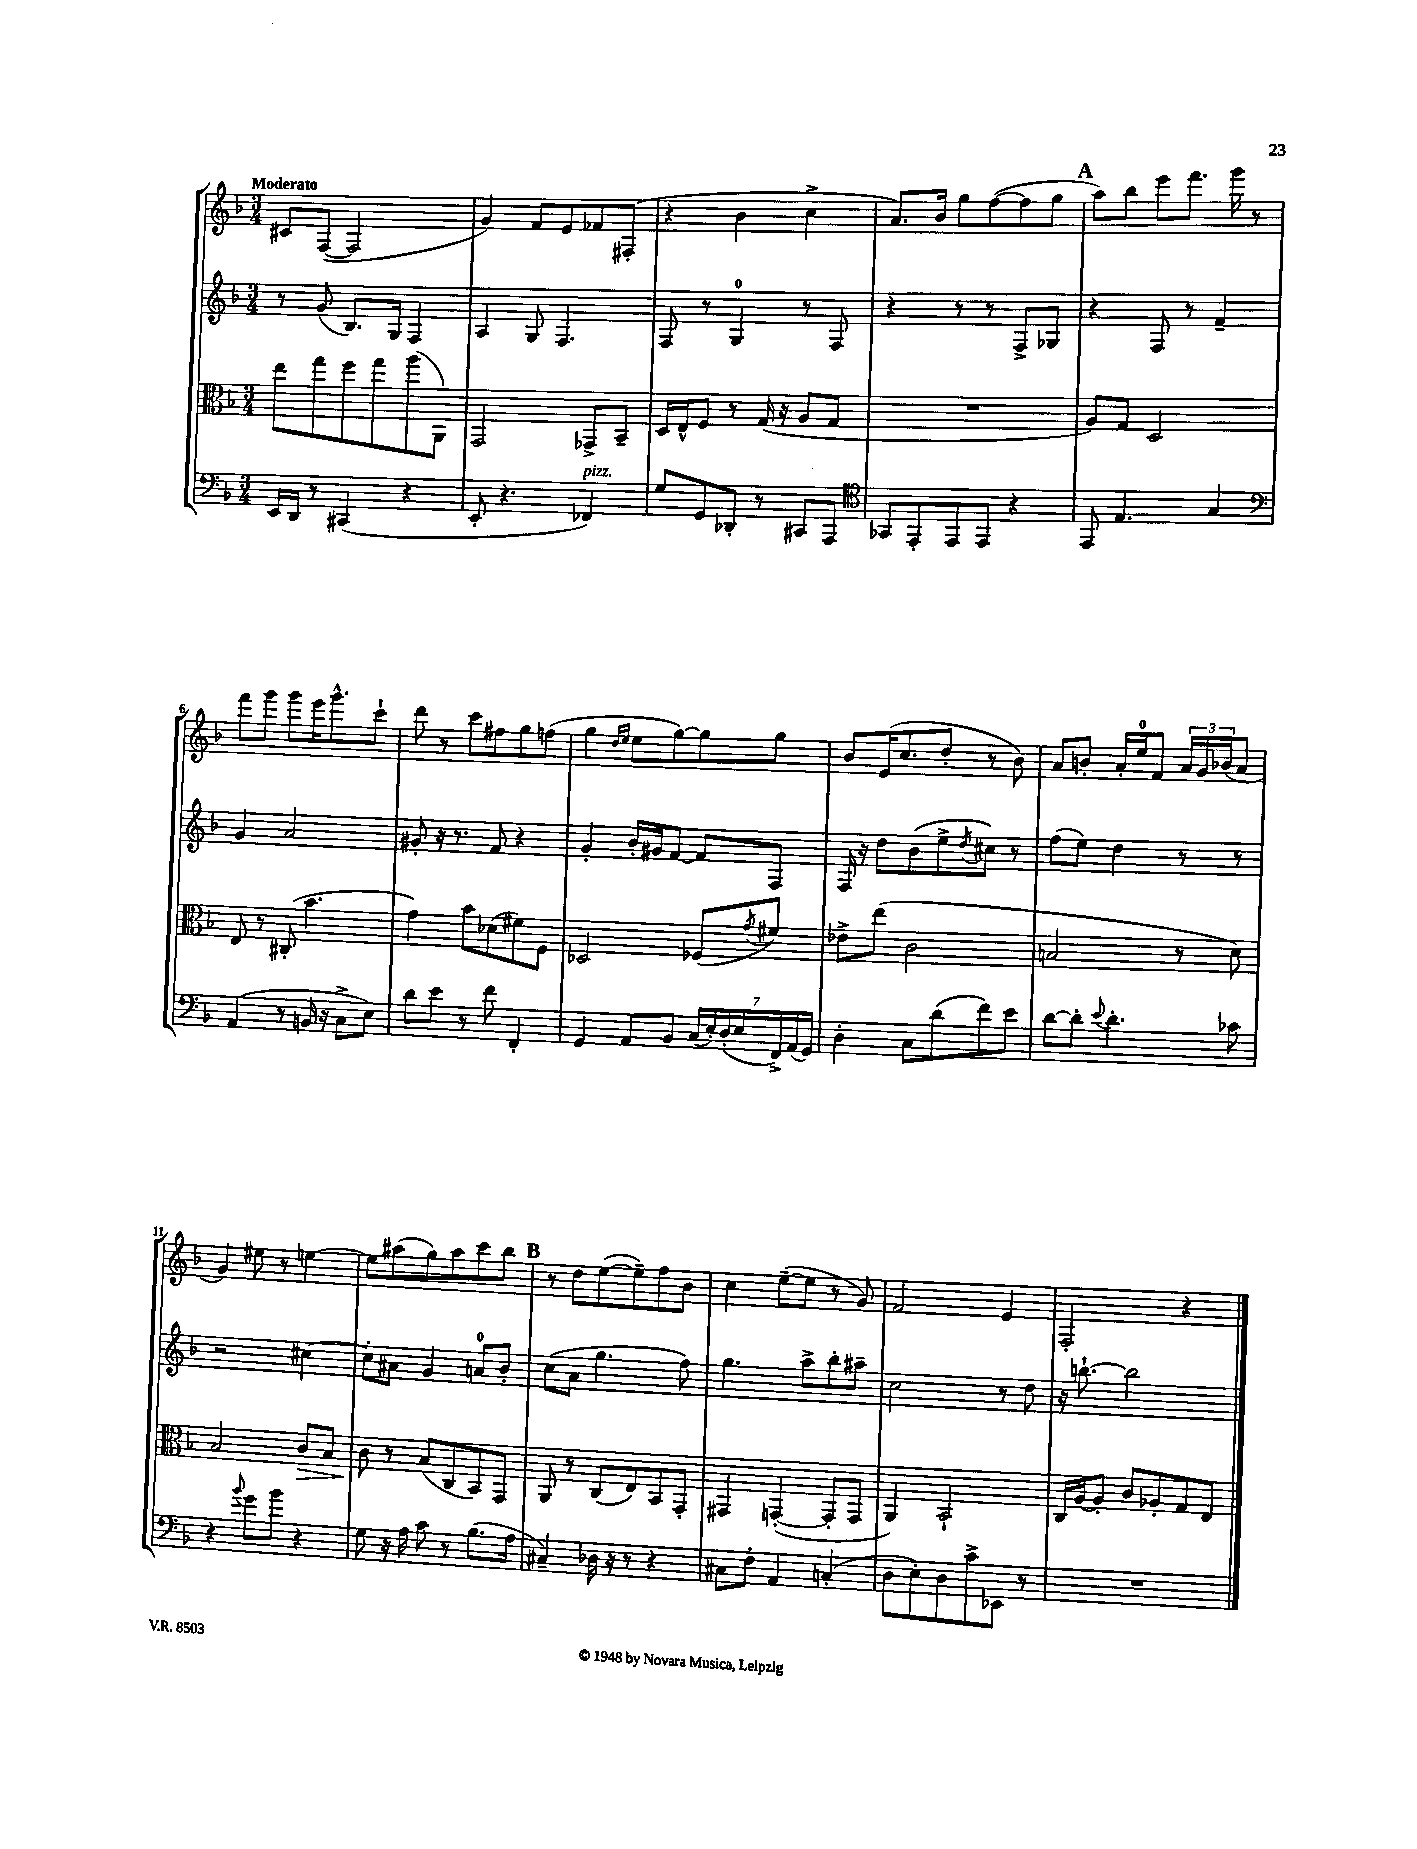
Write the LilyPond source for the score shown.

<<
\new StaffGroup <<
\new Staff = "s0" {
    \clef treble \key f \major \numericTimeSignature \time 3/4 \tempo "Moderato"
    cis'8 f8~( f2 |
    g'4) f'8 e'8 fes'8 fis8-.( |
    r4 bes'4 c''4-> |
    a'8.) bes'16 g''8 f''8~( f''8 g''8 |
    \mark \markup { \bold "A" } a''8) bes''8 e'''8 f'''8. g'''16 r8 |
    f'''8 g'''8 g'''8 e'''16 g'''8.-^ c'''8-! |
    d'''8 r8 c'''8 fis''8 g''8 f''8( |
    g''4 \grace { d''16 e''16 } e''8 g''8~) g''8 g''8 |
    bes'8 e'16( c''8. d''8-. r8 bes'8) |
    a'8 b'8-. a'16-. e''16-0 f'8 \tuplet 3/2 { a'16 g'16 bes'16( } a'8 |
    g'4) eis''8 r8 e''4~ |
    e''8 ais''8( g''8) ais''8 c'''8 bes''8 |
    \mark \markup { \bold "B" } r8 d''8 e''8~( e''8--) f''8 bes'8 |
    c''4 e''8~--( e''8 r8 g'8) |
    f'2 e'4 |
    f2-. r4 \bar "|." |
}
\new Staff = "s1" {
    \clef treble \key f \major \numericTimeSignature \time 3/4
    r8 g'8( bes8.) g16 f4 |
    a4 g8 f4. |
    f8 r8 g4-0 r8 f8 |
    r4 r8 r8 f8-> ges8 |
    \mark \markup { \bold "A" } r4 f8 r8 f'4-- |
    g'4 a'2 |
    gis'8-. r16 r8. f'8 r4 |
    g'4-. bes'16-. gis'16 f'8~ f'8 f8 |
    f16 r16 d''8 bes'8( e''8-> \acciaccatura { d''8 } cis''8) r8 |
    f''8( e''8) d''4 r8 r8 |
    r2 cis''4~ |
    cis''8-. ais'8 g'4 a'8-0 bes'8-. |
    \mark \markup { \bold "B" } c''8( a'8 g''4. f''8) |
    g''4. a''8-> bes''8-. ais''8-- |
    c''2 r8 d''8 |
    r16 b''8.~-! b''2 \bar "|." |
}
\new Staff = "s2" {
    \clef alto \key f \major \numericTimeSignature \time 3/4
    e''8 g''8 f''8 g''8 a''8( a,8) |
    g,2 ges,8-> bes,8-- |
    d16 e16-^ f8 r8 g16( r16 a8 g8 |
    R2. |
    \mark \markup { \bold "A" } a8) g8 d2 |
    e8 r8 cis8-.( bes'4. |
    g'4) bes'8 des'8( fis'8) f8 |
    des2 fes8( \acciaccatura { g'8 } fis'8) |
    ees'8-> e''8( c'2 |
    b2 r8 d'8) |
    bes2 c'8\> bes8 |
    c'8\! r8 bes8( c8 bes,8) g,8 |
    \mark \markup { \bold "B" } a,8 r8 c8( e8) bes,8 g,8-. |
    gis,4 g,4~-.( g,8-. g,8 |
    a,4) bes,2-! |
    c16 a16~ a8-. c'8 aes8-. g8 e8 \bar "|." |
}
\new Staff = "s3" {
    \clef bass \key f \major \numericTimeSignature \time 3/4
    e,16 d,16 r8 cis,4( r4 |
    e,8-. r4. fes,4^\markup { \italic "pizz." }) |
    g8 g,8 des,8-. r8 cis,8 a,,8 |
    \clef tenor ges,8 e,8-. e,8 e,8 r4 |
    \mark \markup { \bold "A" } e,8 e4. g4 |
    \clef bass a,4( r8 b,16 r16 c8-> e8) |
    d'8 e'8 r8 f'8 f,4-. |
    g,4 a,8 bes,8 \tuplet 7/4 { c16( e16-.) d16-.( e16 f,16->) a,16( g,16) } |
    d4-. c8 d'8( f'8) e'8 |
    d'8~ d'8-. \appoggiatura { e'8 } d'4.-. ces'8 |
    r4 \appoggiatura { bes'8 } g'8 bes'8 r4 |
    g8 r16 a16 c'8 r8 bes8.( a16 |
    \mark \markup { \bold "B" } cis4--) des16 r16 r8 r4 |
    cis8 f8-. a,4 c4-.( |
    d8 e8-.) d8 c'8-> ees,8 r8 |
    R2. \bar "|." |
}
>>
>>
